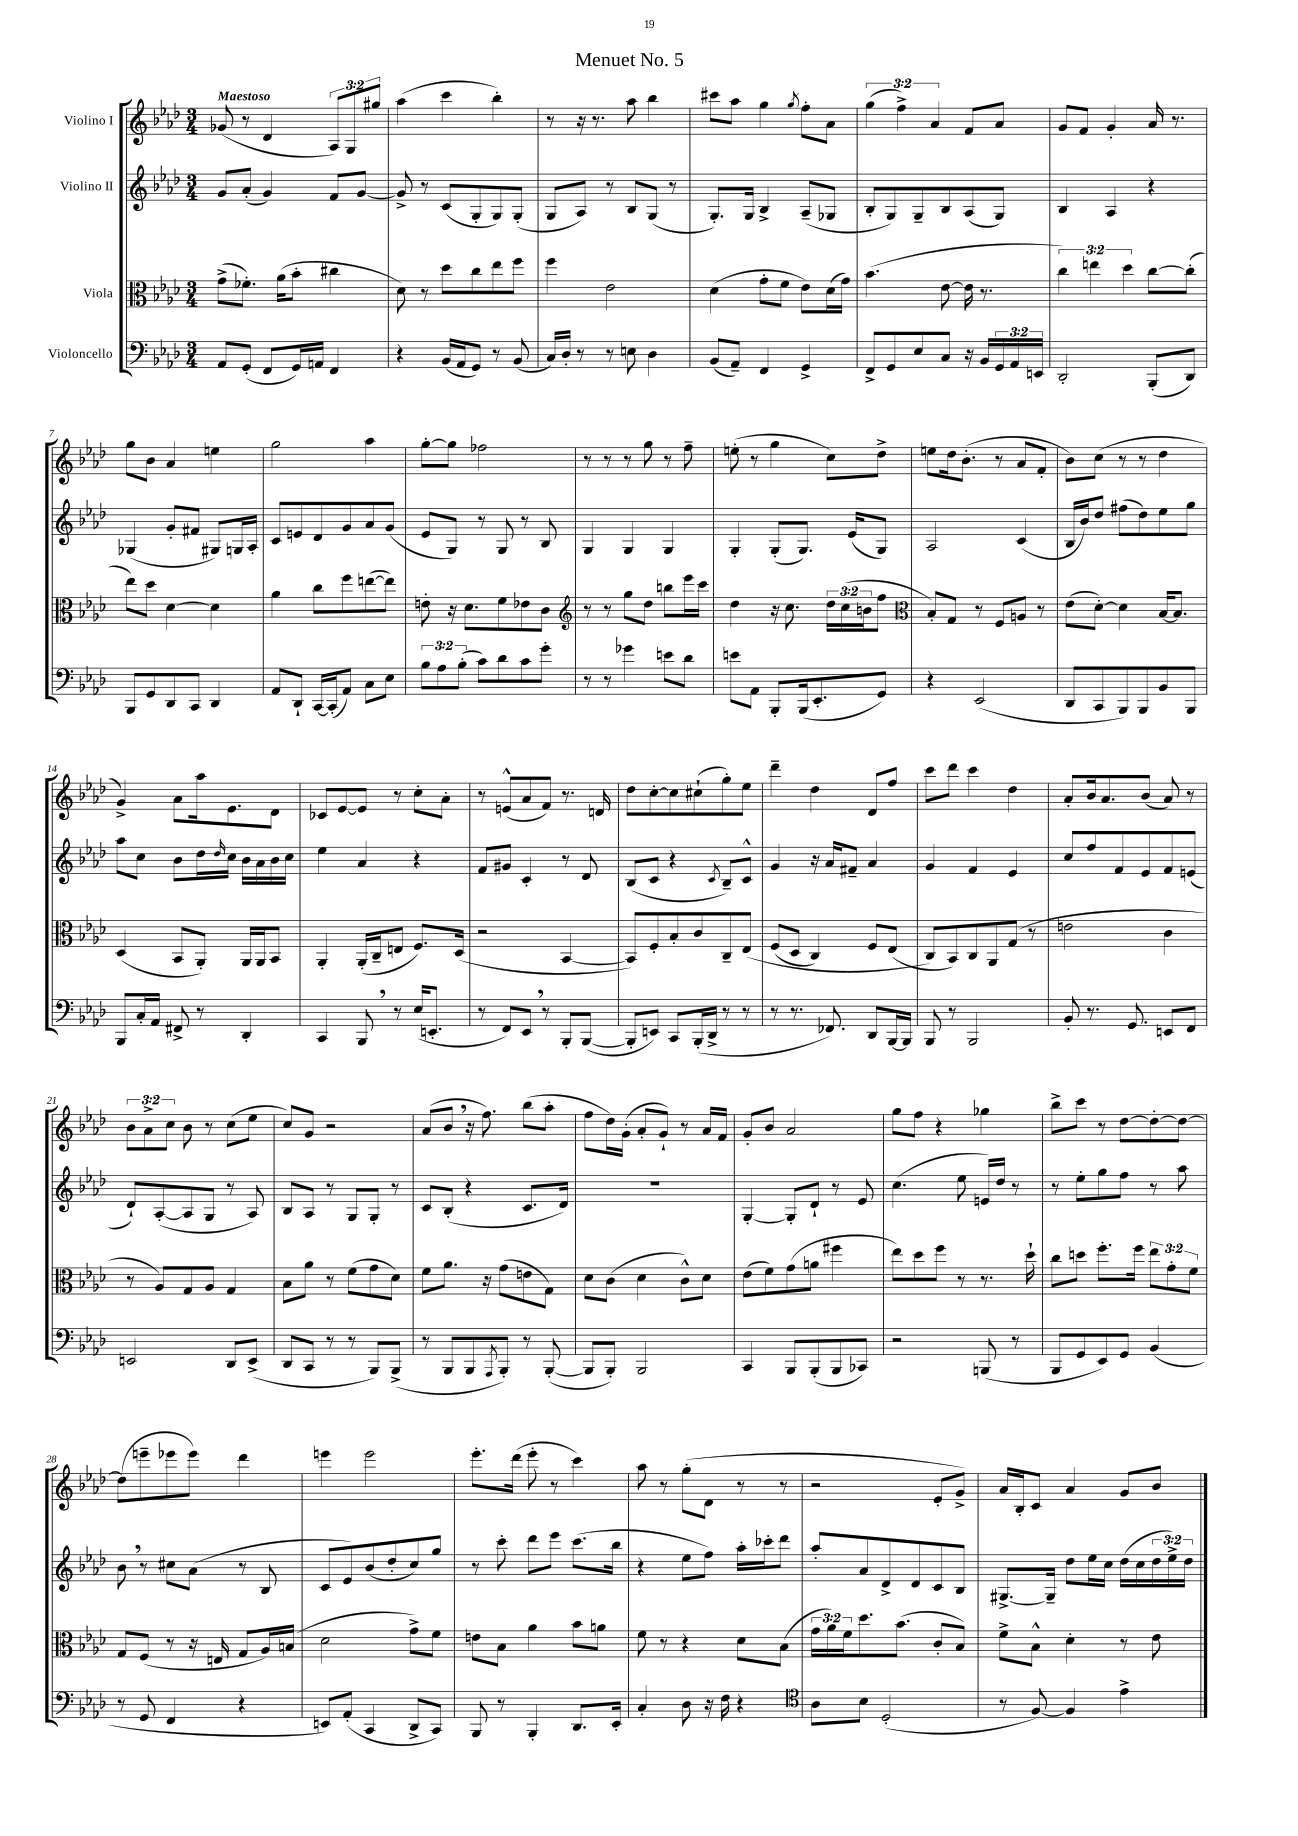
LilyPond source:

\header { title = "Menuet No. 5" }
<<
\new StaffGroup <<
\new Staff = "s0" \with { instrumentName = "Violino I" } {
    \clef treble \key aes \major \numericTimeSignature \time 3/4 \override Staff.TupletNumber.text = #tuplet-number::calc-fraction-text \tempo "Maestoso"
    ges'8( r8 des'4 \tuplet 3/2 { aes8) g8 gis''8 } |
    aes''4( c'''4 bes''4-.) |
    r8 r16 r8. aes''8 bes''4 |
    cis'''8 aes''8 g''4 \acciaccatura { g''8 } f''8-. aes'8 |
    \tuplet 3/2 { g''4( f''4->) aes'4 } f'8 aes'8 |
    g'8 f'8 g'4-. aes'16 r8. |
    g''8 bes'8 aes'4 e''4 |
    g''2 aes''4 |
    g''8~-. g''8 fes''2 |
    r8 r8 r8 g''8 r8 f''8-- |
    e''8-.( r8 g''4 c''8) des''8-> |
    e''8 des''16 bes'8.-.( r8 aes'8 f'8-. |
    bes'8) c''8( r8 r8 des''4 |
    g'4->) aes'8 aes''16 ees'8. des'8 |
    ces'8 ees'8~ ees'8 r8 c''8-. aes'8-. |
    r8 e'8-^( aes'8 f'8) r8. d'16 |
    des''8 c''8~-. c''8 cis''8-!( g''8-.) ees''8 |
    des'''4-- des''4 des'8 f''8 |
    c'''8 des'''8 c'''4 des''4 |
    aes'8-. bes'16 aes'8. bes'8( aes'8) r8 |
    \tuplet 3/2 { bes'8 aes'8-> c''8 } bes'8 r8 c''8( ees''8 |
    c''8) g'8 r2 |
    aes'8( bes'8 \breathe r16 f''8.) bes''8( aes''8-. |
    f''8 des''16) g'16-.( aes'8-. g'8-!) r8 aes'16 f'16 |
    g'8-. bes'8 aes'2 |
    g''8 f''8 r4 ges''4 |
    bes''8-> c'''8 r8 des''8~ des''8~-. des''8~ |
    des''8( e'''8-- ees'''8 ees'''8) des'''4 |
    e'''4 e'''2 |
    ees'''8.-. des'''16( ees'''8-. r8 c'''4) |
    aes''8 r8 g''8-.( des'8 r8 r8 |
    r2 ees'8-. g'8->) |
    aes'16 bes16-. c'8 aes'4 g'8 bes'8 \bar "|." |
}
\new Staff = "s1" \with { instrumentName = "Violino II" } {
    \clef treble \key aes \major \numericTimeSignature \time 3/4 \override Staff.TupletNumber.text = #tuplet-number::calc-fraction-text
    g'8 aes'8-.( g'4) f'8 g'8~ |
    g'8-> r8 c'8( g8-. g8) g8-.( |
    g8 aes8) r8 bes8 g8( r8 |
    g8.-.) g16 bes4-> aes8--( ges8 |
    bes8-. g8) g8-- bes8 aes8( g8) |
    bes4 aes4 r4 |
    ges4( g'8-. fis'8 gis8) g16 aes16-. |
    c'8 e'8 des'8 g'8 aes'8 g'8( |
    ees'8 g8) r8 g8 r8 bes8 |
    g4 g4 g4 |
    g4-. g8-.( g8.) ees'16( g8) |
    aes2 c'4( |
    bes16 bes'16) des''8 fis''8( des''8) ees''8 g''8 |
    aes''8 c''8 bes'8 des''16 \grace { des''16 } c''16 bes'16 aes'16 bes'16 c''16 |
    ees''4 aes'4 r4 |
    f'8 gis'8 c'4-. r8 des'8 |
    bes8( c'8 r4 \acciaccatura { c'8 } bes8--) c'8-^ |
    g'4 r16 aes'16 fis'8-- aes'4 |
    g'4 f'4 ees'4 |
    c''8 f''8 f'8 ees'8 f'8 e'8( |
    des'8-!) aes8~-.( aes8 g8 r8 aes8) |
    bes8 aes8 r8 g8 g8-. r8 |
    c'8 bes8-.( r4 c'8. des'16) |
    R2. |
    g4~-. g8-. des'8-! r8 ees'8 |
    c''4.( ees''8 e'16) des''16 r8 |
    r8 ees''8-. g''8 f''8 r8 aes''8 |
    bes'8 \breathe r8 cis''8 aes'8( r8 bes8 |
    c'8 ees'8) bes'8( des''8-. c''8) g''8 |
    r8 c'''8-. des'''8 ees'''8 c'''8.( bes''16 |
    r4 ees''8 f''8) aes''16-. ces'''16-. des'''8 |
    aes''8-. aes'8 des'8-> des'8 c'8 bes8 |
    gis8.~-> gis16-- des''8 ees''16 c''16 des''16( c''16 \tuplet 3/2 { des''16 ees''16->) des''16 } \bar "|." |
}
\new Staff = "s2" \with { instrumentName = "Viola" } {
    \clef alto \key aes \major \numericTimeSignature \time 3/4 \override Staff.TupletNumber.text = #tuplet-number::calc-fraction-text
    g'8->( fes'8.-.) aes'16( bes'8-. cis''4 |
    des'8) r8 des''8 c''8 ees''8 f''8 |
    f''4 ees'2 |
    des'4( g'8-. f'8 ees'8) des'16( g'16) |
    bes'4.( ees'8~ ees'16 r8. |
    \tuplet 3/2 { c''4) e''4 des''4 } c''8~ c''8-.( |
    ees''8) des''8 des'4~ des'4 |
    aes'4 c''8 f''8 e''8~( e''8) |
    e'8-. r16 des'8. f'8 ees'8 c'8 |
    \clef treble r8 r8 g''8 des''8 b''8 ees'''16 c'''16 |
    des''4 r16 c''8. \tuplet 3/2 { des''16 c''16( b'16 } f''8 |
    \clef alto bes8-.) g8 r8 f8 a8 r8 |
    ees'8( des'8~-.) des'4 bes16~ bes8. |
    des4( bes,8 aes,8-.) aes,16 aes,16 bes,8 |
    aes,4-. aes,16-.( c16-- e8 f8.) des16( |
    r2 bes,4~ |
    bes,8) f8-. bes8-. c'8 c8-- ees8\( |
    f8( des8 c4) f8 ees8( |
    c8\) bes,8) c8 aes,8 g8( r8 |
    e'2 c'4 |
    r8 aes8) g8 aes8 g4 |
    bes8 aes'8 r8 f'8( g'8 des'8) |
    f'8 aes'8. r16 g'8( e'8 g8) |
    des'8 c'8( des'4 c'8-^) des'8 |
    ees'8( f'8) g'8( a'8 fis''4 |
    ees''8) des''8 f''8 r8 r8. des''16-! |
    c''8 d''8 f''8.-. f''16 \tuplet 3/2 { ees''8 g'8-. f'8 } |
    g8 f8( r8 r16 e16 g8 aes16) b16( |
    des'2 g'8->) f'8 |
    e'8 bes8 aes'4 bes'8 a'8 |
    f'8 r8 r4 des'8 bes8( |
    \tuplet 3/2 { g'16 aes'16) f'16 } des''8. bes'8.( c'8-. bes8) |
    f'8-> bes8-^ des'4-. r8 ees'8 \bar "|." |
}
\new Staff = "s3" \with { instrumentName = "Violoncello" } {
    \clef bass \key aes \major \numericTimeSignature \time 3/4 \override Staff.TupletNumber.text = #tuplet-number::calc-fraction-text
    aes,8 g,8-.( f,8 g,16) a,16 f,4 |
    r4 bes,16( aes,16 g,8) r8 bes,8( |
    c16) des16-. r8 r8 e8 des4 |
    bes,8( aes,8--) f,4 g,4-> |
    f,8-> g,8 ees8 c8 r16 bes,16 \tuplet 3/2 { g,16 aes,16 e,16 } |
    des,2-. bes,,8-.( des,8) |
    bes,,8 g,8 des,8 c,8 des,4 |
    aes,8 des,8-! c,16~ c,16-.( aes,8) c8 ees8 |
    \tuplet 3/2 { bes8 aes8 bes8-.( } c'8) des'8 c'8 g'8-. |
    r8 r8 ges'4 e'8 des'8 |
    e'8 aes,8 bes,,8-. bes,,16( ees,8.-. g,8) |
    r4 ees,2( |
    des,8 c,8 bes,,8) bes,,8 bes,8 bes,,8 |
    bes,,8 c16-. aes,16 fis,8-> r8 des,4-. |
    c,4 bes,,8 \breathe r8 ees16( e,8.-. |
    r8 f,8) ees,8 \breathe r8 bes,,8-. bes,,8~( |
    bes,,8-. e,8) c,8 bes,,16-.( des,16-> r8 r8 |
    r8 r8. fes,8.) des,8 bes,,16~ bes,,16 |
    bes,,8 r8 bes,,2 |
    bes,8-. r8. g,8. e,8 f,8 |
    e,2 des,8 e,8->( |
    des,8 c,8 r8 r8 bes,,8) bes,,8->( |
    r8 bes,,8 bes,,8 \acciaccatura { aes,,8 } bes,,8-.) r8 bes,,8~-.( |
    bes,,8 bes,,8-.) bes,,2 |
    c,4 bes,,8 bes,,8-.( bes,,8 ces,8) |
    r2 b,,8( r8 |
    bes,,8 g,8 ees,8) g,8 bes,4( |
    r8 g,8 f,4 r4 |
    e,8) aes,8-.( c,4 des,8-> c,8) |
    bes,,8 r8 bes,,4-. des,8. ees,16-. |
    c4-. des8 r16 f16 r4 |
    \clef tenor aes8 bes8 des2-.( |
    r8 f8~) f4 ees'4-> \bar "|." |
}
>>
>>
